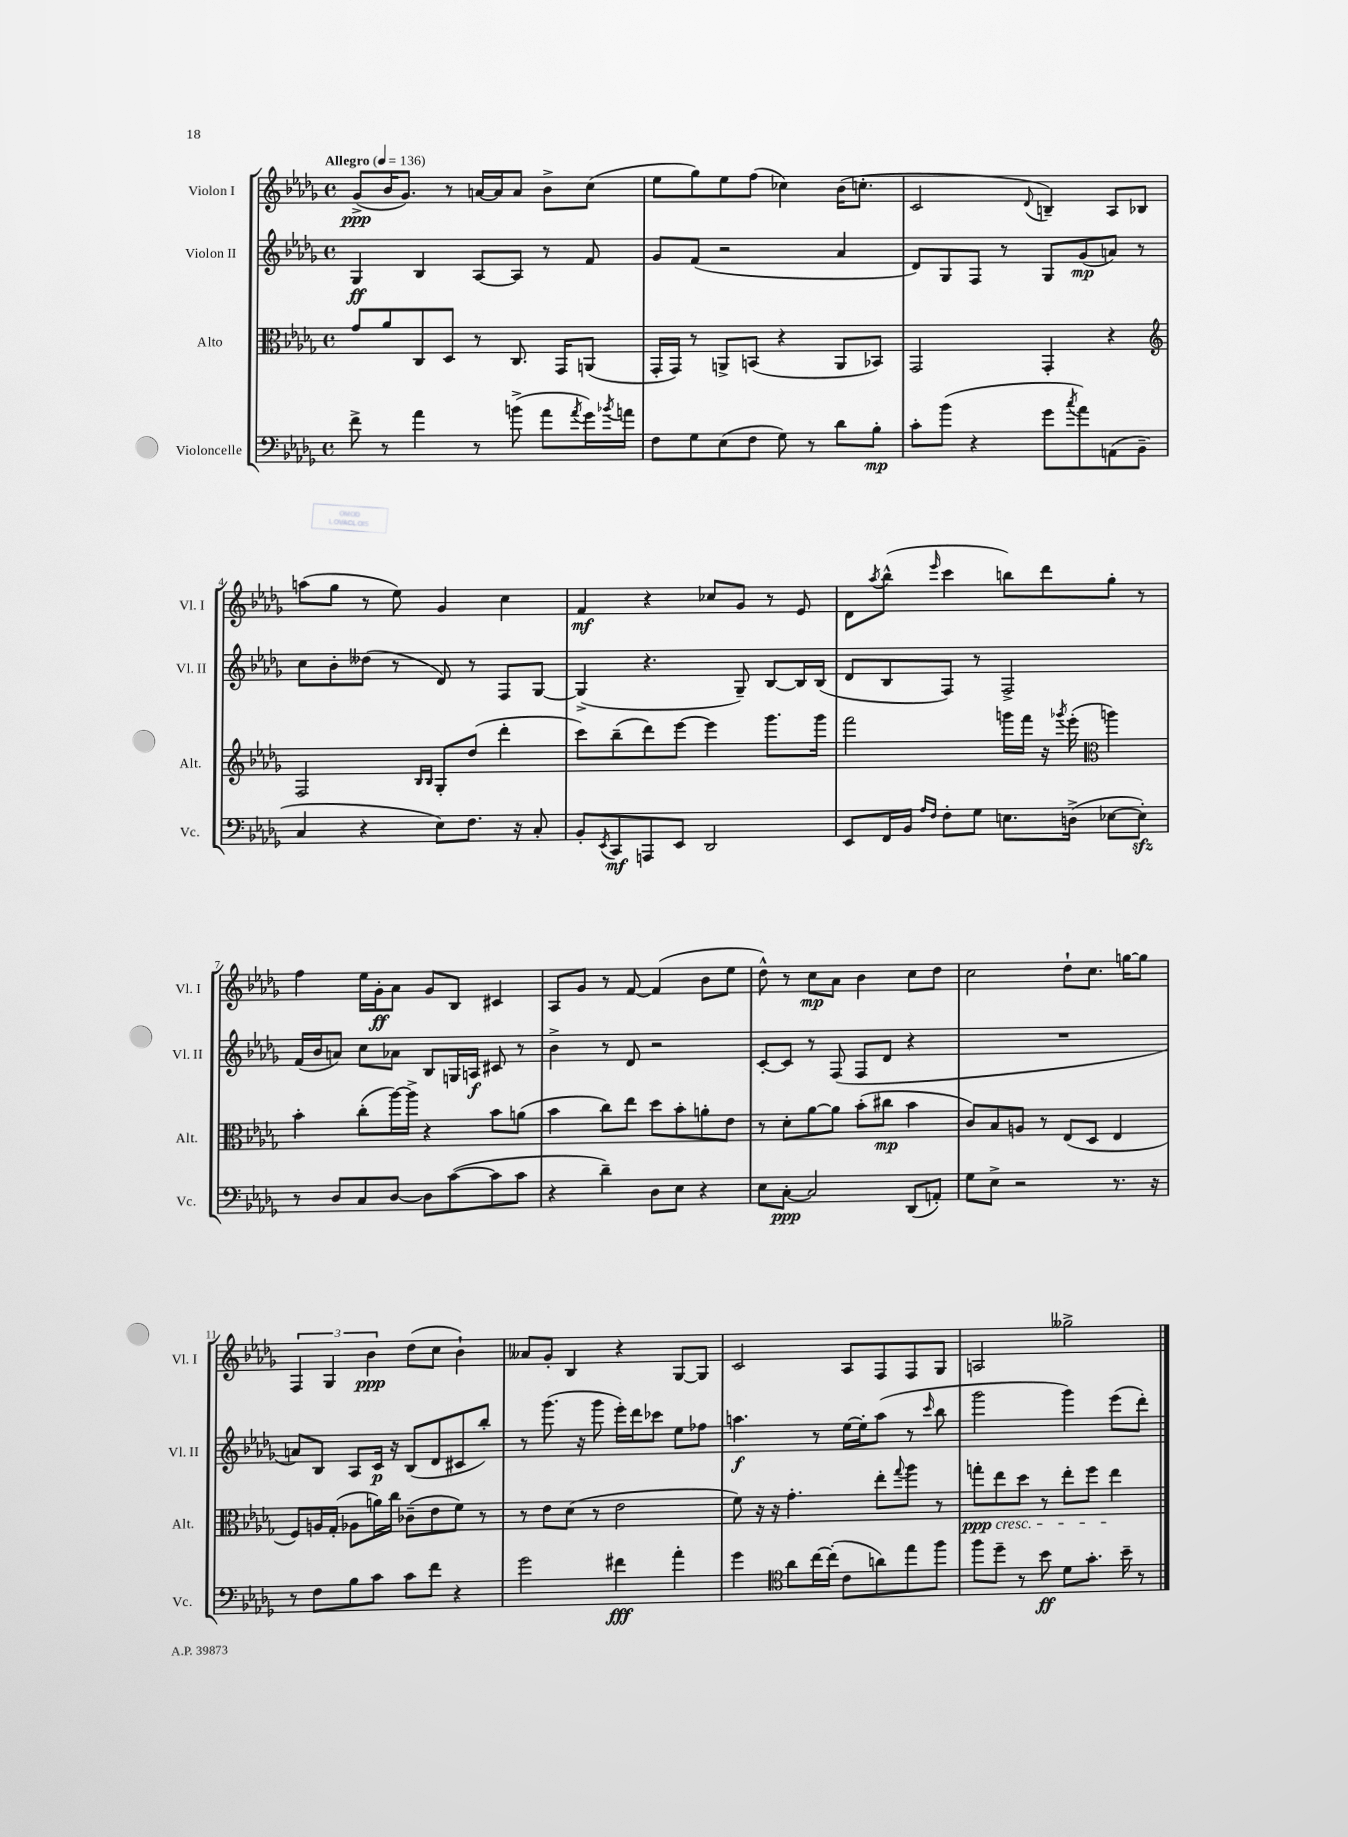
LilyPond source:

<<
\new StaffGroup <<
\new Staff = "s0" \with { instrumentName = "Violon I" shortInstrumentName = "Vl. I" } {
    \clef treble \key des \major \defaultTimeSignature \time 4/4 \tempo "Allegro" 4 = 136
    ges'8->\ppp( bes'16 ges'8.) r8 a'16~ a'16 a'8 bes'8-> c''8( |
    ees''8 ges''8) ees''8 f''8( ces''4) bes'16( c''8.-. |
    c'2 \appoggiatura { des'8 } b4--) aes8 bes8 |
    a''8( ges''8 r8 ees''8) ges'4 c''4 |
    f'4\mf r4 ces''8 ges'8 r8 ees'8 |
    des'8 \acciaccatura { aes''8 } bes''8-^( \grace { ees'''16 } c'''4 b''8) des'''8 ges''8-. r8 |
    f''4 ees''16 ges'16-.\ff aes'8 ges'8 bes8 cis'4 |
    aes8 ges'8 r8 f'8~ f'4( bes'8 ees''8 |
    des''8-^) r8 c''8\mp aes'8 bes'4 c''8 des''8 |
    c''2 des''8-! c''8. g''16~ g''8 |
    \tuplet 3/2 { f4 ges4 bes'4\ppp } des''8( c''8 bes'4-!) |
    aeses'8 ges'8-. bes4 r4 ges8~ ges8 |
    c'2 aes8 f8 f8 ges8 |
    a2 geses''2-> \bar "|." |
}
\new Staff = "s1" \with { instrumentName = "Violon II" shortInstrumentName = "Vl. II" } {
    \clef treble \key des \major \defaultTimeSignature \time 4/4
    ges4\ff bes4 aes8~ aes8 r8 f'8 |
    ges'8 f'8( r2 aes'4 |
    des'8) ges8 f8 r8 ges8 ges'8\mp( a'8) r8 |
    c''8 bes'8-. deses''8( r8 des'8) r8 f8 ges8~ |
    ges4->( r4. ges8--) bes8~ bes16 bes16( |
    des'8 bes8 f8) r8 f2-> |
    f'16( bes'16 a'8) c''8 aes'8 bes8 g16 a16\f cis'8 r8 |
    bes'4-> r8 des'8 r2 |
    c'8~-. c'8 r8 f8( f8 des'8 r4 |
    R1 |
    a'8) bes8 aes8 c'16\p r16 bes8( des'8 cis'8 bes''8-.) |
    r8 ges'''8.( r16 ges'''8 ees'''16-.) des'''16 ces'''8 ees''8 fes''8 |
    a''4.\f r8 ees''16~ ees''16-. a''8( r8 \grace { c'''16 } bes''8 |
    ges'''2 ges'''4) ees'''8( des'''8-.) \bar "|." |
}
\new Staff = "s2" \with { instrumentName = "Alto" shortInstrumentName = "Alt." } {
    \clef alto \key des \major \defaultTimeSignature \time 4/4
    ges'8 aes'8 c8 des8 r8 c8. ges,16 a,8( |
    ges,16-. ges,16) r8 a,8-> b,8( r4 a,8 bes,8) |
    ges,2 ges,4-. r4 |
    \clef treble f2 \grace { bes16 bes16 } ges8-. des''8( des'''4-. |
    c'''8) bes''8--( des'''8) ees'''8~ ees'''4 ges'''8. ges'''16 |
    f'''2 g'''16 f'''16 r16 \acciaccatura { ges'''8 } ees'''16-.( \clef alto a''4) |
    bes'4-. c''8-.( aes''16~) aes''16-> r4 bes'8 a'8( |
    bes'4 c''8) ees''8 des''8 bes'8-. a'8-. ees'8 |
    r8 des'8-. aes'8~ aes'8 bes'8-.( cis''8\mp bes'4 |
    c'8) bes8 a8 r8 ees8( des8 ees4 |
    f8) a16 ges16-.( aes8 a'16) c''16 ces'8--( ees'8 f'8) r8 |
    r8 ees'8 des'8( r8 ees'2 |
    f'8) r16 r16 ges'4.-. ees''8-. \appoggiatura { ges''8 } aes''8 r8 |
    g''8-.\ppp ees''8\cresc des''8 r8 ees''8-. f''8 ees''4\! \bar "|." |
}
\new Staff = "s3" \with { instrumentName = "Violoncelle" shortInstrumentName = "Vc." } {
    \clef bass \key des \major \defaultTimeSignature \time 4/4
    f'8-> r8 aes'4 r8 b'8->( aes'8 \acciaccatura { aes'8 } ges'16) \acciaccatura { bes'8 } a'16 |
    f8 ges8 ees8( f8 ges8) r8 des'8 bes8-.\mp |
    c'8-. bes'8( r4 ges'8 \acciaccatura { c''8 } aes'8) a,8( bes,8-- |
    c4 r4 ees8) f8. r16 c8-. |
    bes,8-. \acciaccatura { ees,8 } c,8\mf a,,8 ees,8 des,2 |
    ees,8 f,16 bes,16 \grace { aes16 f16 } f8-. ges8 e8. d16->( ees8~ ees8-.\sfz) |
    r8 des8 c8 des8~ des8 c'8~( c'8 c'8 |
    r4 des'4--) des8 ees8 r4 |
    ees8 c8~-.\ppp c2 des,8( a,8-.) |
    ges8 ees8-> r2 r8. r16 |
    r8 f8 bes8 c'8 c'8 f'8 r4 |
    ges'2 fis'4\fff aes'4-. |
    ges'4 \clef tenor aes'8 c''16~ c''16-.( c'8 a'8) ees''8 f''8 |
    f''8 des''8-- r8 bes'8\ff des'8 ges'8.-. bes'16-- r8 \bar "|." |
}
>>
>>
